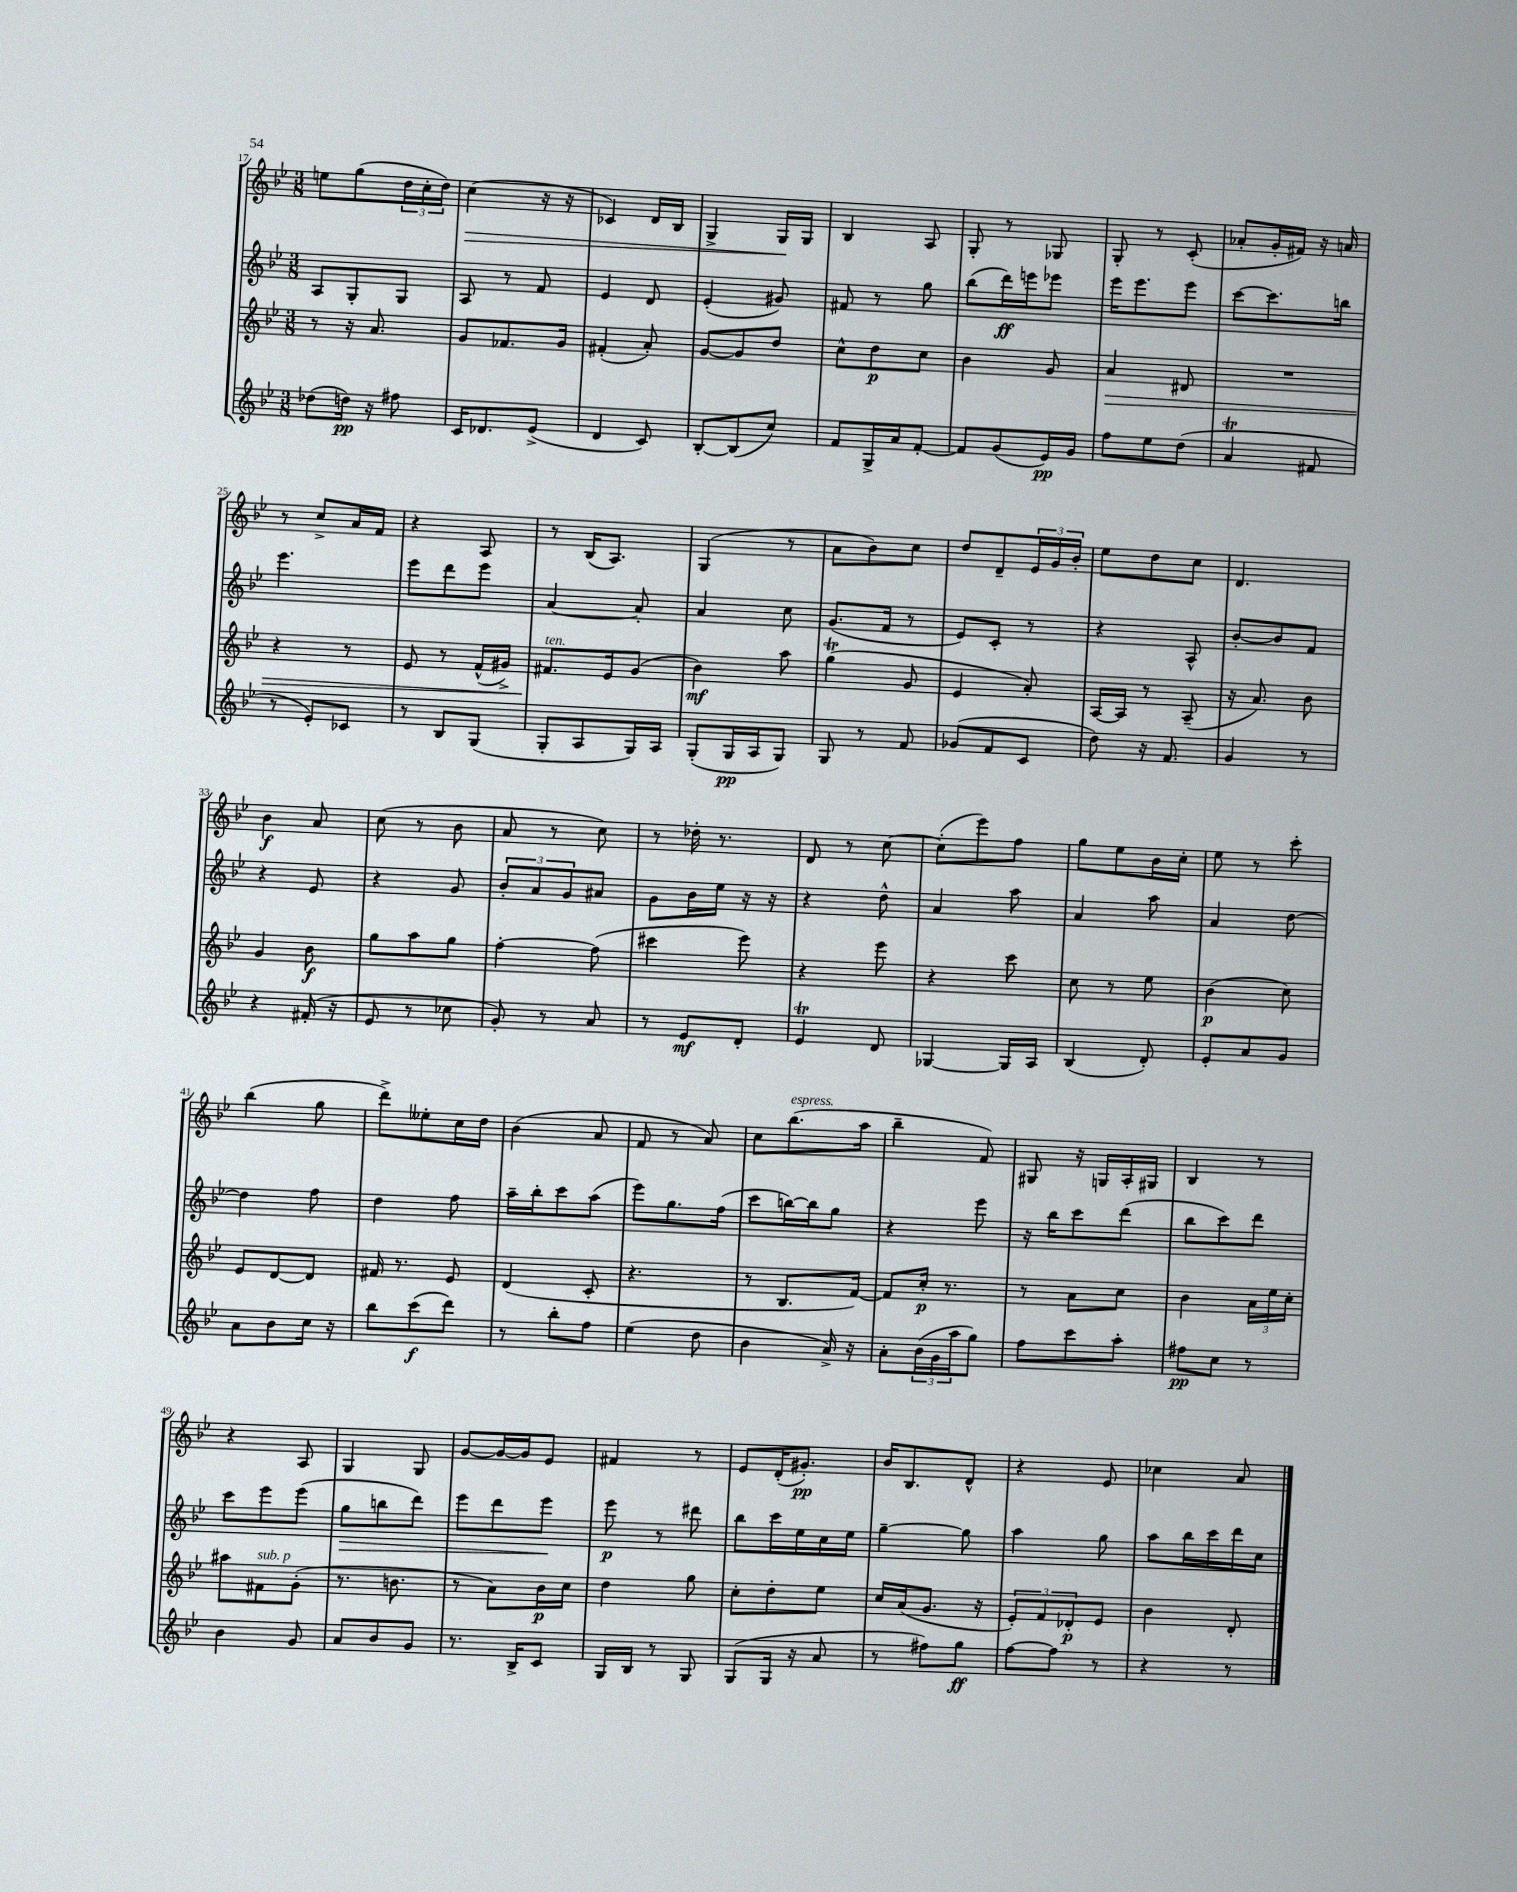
<<
\new StaffGroup <<
\new Staff = "s0" {
    \clef treble \key bes \major \numericTimeSignature \time 3/8
    e''8 g''8( \tuplet 3/2 { d''16 c''16-. d''16) } |
    c''4\>( r16 r16 |
    ces'4) d'16 bes16 |
    g4-> g16\! g16 |
    bes4 a8 |
    g8-. r8 ges8 |
    g8-. r8 c'8-.( |
    aes'8-. g'16-. fis'16) r16 a'16 |
    r8 c''8-> a'16 f'16 |
    r4 a8 |
    r8 bes16( a8.) |
    g4( r8 |
    a'8 bes'8) c''8 |
    d''8 d'8-- \tuplet 3/2 { ees'16 g'16 bes'16-. } |
    ees''8 d''8 c''8 |
    d'4. |
    bes'4\f a'8 |
    c''8( r8 bes'8 |
    a'8 r8 c''8) |
    r8 des''16-. r8. |
    d'8 r8 c''8~ |
    c''8-.( ees'''8) f''8 |
    g''8 ees''8 bes'16 c''16-. |
    ees''8 r8 c'''8-. |
    bes''4( g''8 |
    d'''8->) eeses''8-. c''16 d''16 |
    bes'4( a'8 |
    f'8 r8 a'8) |
    c''8 bes''8.^\markup { \italic "espress." }( a''16 |
    bes''4-- f'8) |
    gis8 r16 g16 a16-. gis16 |
    bes4 r8 |
    r4 a8 |
    g4 g8 |
    g'8~ g'16~ g'16 ees'8 |
    fis'4 r8 |
    ees'8 d'16-.( gis'8.-.\pp) |
    bes'16 bes8. d'8-^ |
    r4 ees'8 |
    ces''4 a'8 \bar "|." |
}
\new Staff = "s1" {
    \clef treble \key bes \major \numericTimeSignature \time 3/8
    a8 g8-. g8 |
    a8 r8 f'8 |
    ees'4 d'8 |
    ees'4-.( gis'8) |
    fis'8 r8 g''8 |
    bes''8( d'''16\ff) e'''16 ees'''8 |
    ees'''16 ees'''8. ees'''8 |
    c'''8~ c'''8. b''16 |
    ees'''4. |
    ees'''8 d'''8 ees'''8 |
    a'4~ a'8-. |
    a'4 c''8 |
    g'8.( f'16 r8 |
    ees'8) c'8-. r8 |
    r4 a8-^ |
    bes'8~-. bes'8 f'8 |
    r4 ees'8 |
    r4 g'8 |
    \tuplet 3/2 { bes'8-. a'8 g'8 } ais'8 |
    g'8 bes'16 ees''16 r16 r16 |
    r4 d''8-^ |
    a'4 a''8 |
    a'4 a''8 |
    a'4 d''8~ |
    d''4 f''8 |
    d''4 f''8 |
    a''16-- bes''16-. c'''8 a''8( |
    ees'''8) g''8. f''16( |
    c'''8 b''16~) b''16 g''8 |
    r4 ees'''8 |
    r16 bes''16 c'''8 d'''8( |
    bes''8 c'''8) d'''8 |
    c'''8 ees'''8 ees'''8( |
    g''8\> b''8 d'''8) |
    ees'''8 d'''8 ees'''8\! |
    ees'''8\p r8 dis'''8 |
    bes''8 c'''16 ees''16 c''16 ees''16 |
    g''4~-- g''8 |
    a''4 g''8 |
    a''8 bes''16 c'''16 d'''16 c''16 \bar "|." |
}
\new Staff = "s2" {
    \clef treble \key bes \major \numericTimeSignature \time 3/8
    r8 r16 a'8. |
    g'8 fes'8. g'16 |
    fis'4-.( a'8-.) |
    g'8~ g'8 d''8 |
    c''8-^ d''8\p c''8 |
    bes'4 g'8 |
    a'4\> dis'8 |
    R4. |
    r4 r8 |
    ees'8 r8 f'16-^( gis'16->) |
    fis'8.\!^\markup { \italic "ten." } ees'16 g'8( |
    bes'4\mf) a''8 |
    g''4\trill( g'8 |
    ees'4 a'8-.) |
    a16~ a16 r8 a8--( |
    r16 a'8.) bes'8 |
    g'4 bes'8\f |
    g''8 a''8 g''8 |
    f''4~-. f''8( |
    cis'''4 ees'''8) |
    r4 ees'''8 |
    r4 c'''8 |
    c''8 r8 ees''8 |
    bes'4\p( c''8) |
    ees'8 d'8~ d'8 |
    fis'16 r8. ees'8 |
    d'4( c'8-. |
    r4. |
    r8 bes8. f'16~) |
    f'8 c''16-.\p r8. |
    r8 a'8 c''8 |
    bes'4 \tuplet 3/2 { a'16 ees''16 c''16-. } |
    ais''8 fis'8^\markup { \italic "sub. p" } g'8-.( |
    r8. b'8. |
    r8 a'8) bes'16\p c''16 |
    d''4 g''8 |
    c''8-. d''8-. ees''8 |
    c''16 a'16( g'8. r16 |
    \tuplet 3/2 { ees'8-.) f'8 des'8-.\p } ees'8 |
    bes'4 d'8-. \bar "|." |
}
\new Staff = "s3" {
    \clef treble \key bes \major \numericTimeSignature \time 3/8
    des''8( d''16\pp) r16 fis''8 |
    c'16 des'8. ees'8->( |
    d'4 c'8) |
    bes8~-. bes8( c''8) |
    f'8 g16-> a'16 f'8~-. |
    f'8 g'8( ees'16\pp) g'16 |
    f''8 ees''8 d''8( |
    a'4\trill fis'8 |
    r8 ees'8-.) ces'8 |
    r8 bes8 g8( |
    g8-. a8 g16) a16 |
    g8-.( g16\pp a16 g8) |
    g8 r8 f'8 |
    ges'8( f'8 c'8 |
    d''8) r16 f'8. |
    g'4 r8 |
    r4 fis'16-.( r16 |
    ees'8 r8 ces''8 |
    g'8-.) r8 a'8 |
    r8 ees'8\mf d'8-. |
    ees'4\trill d'8 |
    ges4~ ges16 a16 |
    bes4( d'8-.) |
    ees'8-. a'8 g'8 |
    a'8 bes'8 c''16 r16 |
    bes''8 c'''8\f( d'''8) |
    r8 bes''8-. f''8 |
    ees''4( d''8 |
    bes'4 a'16->) r16 |
    a'8-. \tuplet 3/2 { bes'16( g'16 a''16 } g''8) |
    f''8 c'''8 a''8-. |
    fis''8\pp c''8 r8 |
    bes'4 g'8 |
    a'8 bes'8 g'8 |
    r8. bes16-> c'8 |
    g16 bes16 r8 g8 |
    g8( g16 r16 a'8 |
    r8 fis''8) g''8\ff |
    f''8~ f''8 r8 |
    r4 r8 \bar "|." |
}
>>
>>
\layout { \context { \Score currentBarNumber = #17 } }
